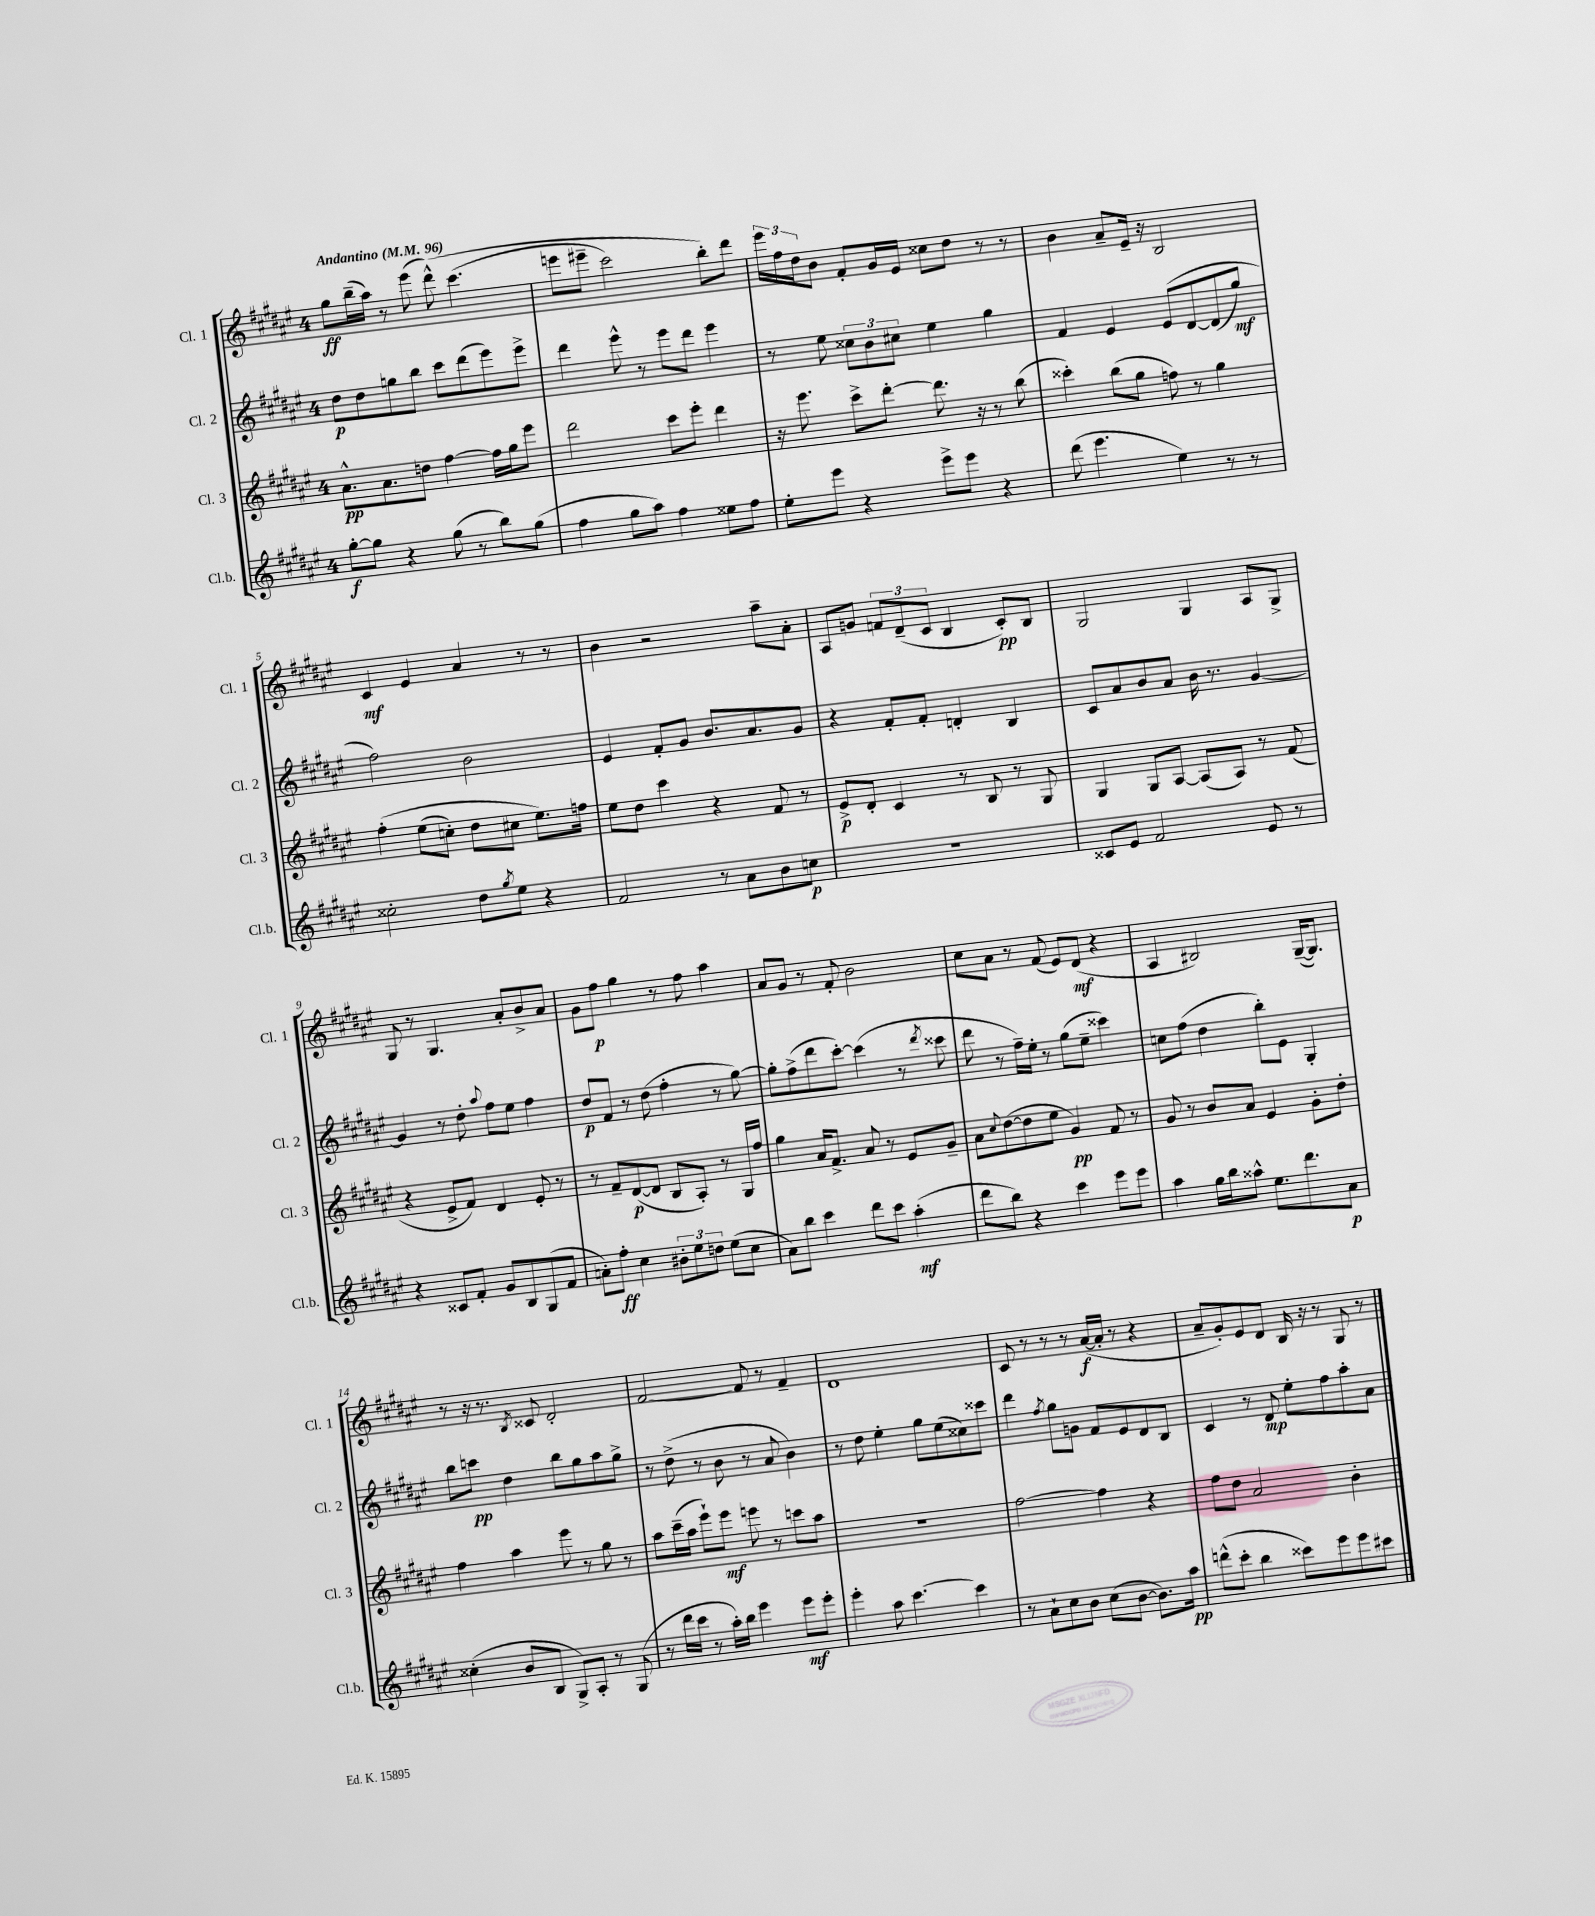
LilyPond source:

<<
\new StaffGroup <<
\new Staff = "s0" \with { instrumentName = "Cl. 1" shortInstrumentName = "Cl. 1" } {
    \clef treble \key fis \major \once \override Staff.TimeSignature.style = #'single-digit \time 4/4 \tempo "Andantino" 4 = 96
    gis''8\ff b''16--( ais''16) r8 eis'''8( dis'''8-^)\( cis'''4.( |
    e'''8 eis'''8-- cis'''2) b''8-.\) dis'''8 |
    \tuplet 3/2 { eis'''16 fis''16 dis''16 } b'8 fis'8-. gis'16 eis'16 cisis''8 dis''8 r8 r8 |
    b'4 ais'8-- eis'16-- r16 b2 |
    cis'4\mf eis'4 ais'4 r8 r8 |
    b'4 r2 ais''8-- ais'8-. |
    ais8 g'8 \tuplet 3/2 { f'8 dis'8--( cis'8 } b4 cis'8-.\pp) b8 |
    gis2 gis4 ais8 gis8-> |
    gis8 r8 gis4. ais'8-. b'8-> ais'8 |
    gis'8 fis''8\p gis''4 r8 fis''8 ais''4 |
    ais'8 gis'8 r8 fis'8-. b'2 |
    cis''8 ais'8 r8 fis'8( eis'8) dis'8\mf( r4 |
    ais4 bis2) gis16~--( gis8.) |
    r8 r16 r8. \acciaccatura { b8 } cisis'8 dis'2-. |
    fis'2~ fis'8 r8 fis'4-- |
    dis'1 |
    cis'8 r8 r8 r8 ais'16~\f( ais'16-. r8 r4 |
    ais'8-- gis'8-.) eis'8 dis'8 b16 r16 r8 gis8 r8 \bar "|." |
}
\new Staff = "s1" \with { instrumentName = "Cl. 2" shortInstrumentName = "Cl. 2" } {
    \clef treble \key fis \major \once \override Staff.TimeSignature.style = #'single-digit \time 4/4
    dis''8\p dis''8 g''8 b''8 cis'''8 dis'''8( eis'''8) eis'''8-> |
    dis'''4 eis'''8-^ r8 eis'''8 dis'''8 eis'''4 |
    r8 eis''8 \tuplet 3/2 { cisis''8 b'8 cis''8 } eis''4 gis''4 |
    fis'4 eis'4 eis'8\( dis'8~ dis'8( gis''8\mf) |
    fis''2\) b'2 |
    eis'4 fis'8-. gis'8 b'8. ais'8. gis'8 |
    r4 fis'8-. fis'8-. d'4-. b4 |
    cis'8 ais'8 b'8 ais'8 b'16 r8. gis'4~ |
    gis'4 r8 dis''8-. \appoggiatura { ais''8 } fis''8 eis''8 fis''4 |
    dis''8\p fis'8 r8 dis''8( fis''4-. r8 gis''8~) |
    gis''8-. fis''8->( dis'''8 cis'''8~-.) cis'''4( r8 \acciaccatura { dis'''8 } cisis'''8 |
    dis'''8 r8 fis''16--) eis''16-. r8 gis''8( eis''8-- cisis'''4) |
    c''8 fis''8( dis''4 b''8-.) eis'8 gis4-. |
    b''8 c'''8\pp dis''4 b''8 gis''8 ais''8 gis''8-> |
    r8 dis''8->( r8 b'8 r8 ais'8 b'4) |
    r8 dis''8 eis''4-. gis''8 eis''8( cisis''8) cisis'''8 |
    dis'''4 \acciaccatura { fis''8 } gis''8 g'8 fis'8 eis'8 dis'8 b8 |
    cis'4 r8 dis'8\mp eis''8-. fis''8 ais''8-. ais'8 \bar "|." |
}
\new Staff = "s2" \with { instrumentName = "Cl. 3" shortInstrumentName = "Cl. 3" } {
    \clef treble \key fis \major \once \override Staff.TimeSignature.style = #'single-digit \time 4/4
    ais'8.-^\pp ais'8. d''8 fis''4~ fis''16 gis''16 eis'''8 |
    dis'''2 cis'''8 eis'''8-. dis'''4 |
    r16 eis'''8. cis'''8-> dis'''8~-. dis'''8. r16 r8 b''8( |
    cisis'''4-.) b''8( gis''8 f''8) r8 gis''4 |
    fis''4-.\( eis''8( c''8-.) dis''8 cis''8 eis''8.\) f''16 |
    eis''8 dis''8 cis'''4 r4 fis'8 r8 |
    eis'8->\p dis'8-. cis'4 r8 b8 r8 gis8 |
    gis4 gis8 ais8~ ais8( ais8) r8 fis'8( |
    r4 eis'8-> fis'8) dis'4 eis'8-. r8 |
    r8 fis'8-- dis'8~\p( dis'8 b8 ais8-.) r8 gis16 fis''16 |
    gis''4 ais'16 fis'8.-> ais'8 r8 eis'8 gis'8-- |
    ais'8 \appoggiatura { cis''8 } dis''8~( dis''8 eis''8 gis'4\pp) fis'8 r8 |
    gis'8 r8 b'8 ais'8 eis'4 gis'8-. dis''8-. |
    fis''4 ais''4 eis'''8 r8 gis''8 r8 |
    ais''8 cis'''16--( ais''16 eis'''8-!) eis'''8\mf e'''8 r8 c'''8 ais''8 |
    R1 |
    fis''2~ fis''4 r4 |
    fis''8 dis''8 ais'2 b'4-. \bar "|." |
}
\new Staff = "s3" \with { instrumentName = "Cl.b." shortInstrumentName = "Cl.b." } {
    \clef treble \key fis \major \once \override Staff.TimeSignature.style = #'single-digit \time 4/4
    gis''8~-.\f gis''8 r4 gis''8( r8 b''8) gis''8( |
    fis''4 gis''8 ais''8) fis''4 eisis''8 fis''8 |
    eis''8-. eis'''8 r4 eis'''8-> eis'''8 r4 |
    dis'''8( eis'''4. eis''4) r8 r8 |
    cisis''2-. dis''8 \acciaccatura { gis''8 } eis''8 r4 |
    fis'2 r8 ais'8 b'8 c''8\p |
    R1 |
    cisis'8 eis'8 fis'2 eis'8 r8 |
    r4 cisis'8 fis'8-. gis'8 b8 gis8( fis'8 |
    a'8-.) fis''8-.\ff cis''4 \tuplet 3/2 { bis'8-. eis''8 d''8 } eis''8( cis''8 |
    ais'8) b''8 cis'''4 dis'''8 cis'''8 ais''4-.\mf( |
    dis'''8 b''8) r4 cis'''4 eis'''8 eis'''8 |
    ais''4 gis''16 b''16 aisis''8-^ eis''8. dis'''8. ais'8\p |
    cisis''4-.( b'8 b8 gis8->) ais8-. r8 gis8( |
    r8 dis'''16 cis'''16 r8 ais''16-.) b''16 eis'''4 eis'''8\mf eis'''8-. |
    eis'''4-. ais''8 cis'''4.~ cis'''4 |
    r8 ais'8-! cis''8 b'8 cis''8( b'8~ b'8.) ais''16\pp |
    d'''8-^( cis'''8-. b''4 cisis'''8) eis'''8 eis'''8 cis'''8 \bar "|." |
}
>>
>>
